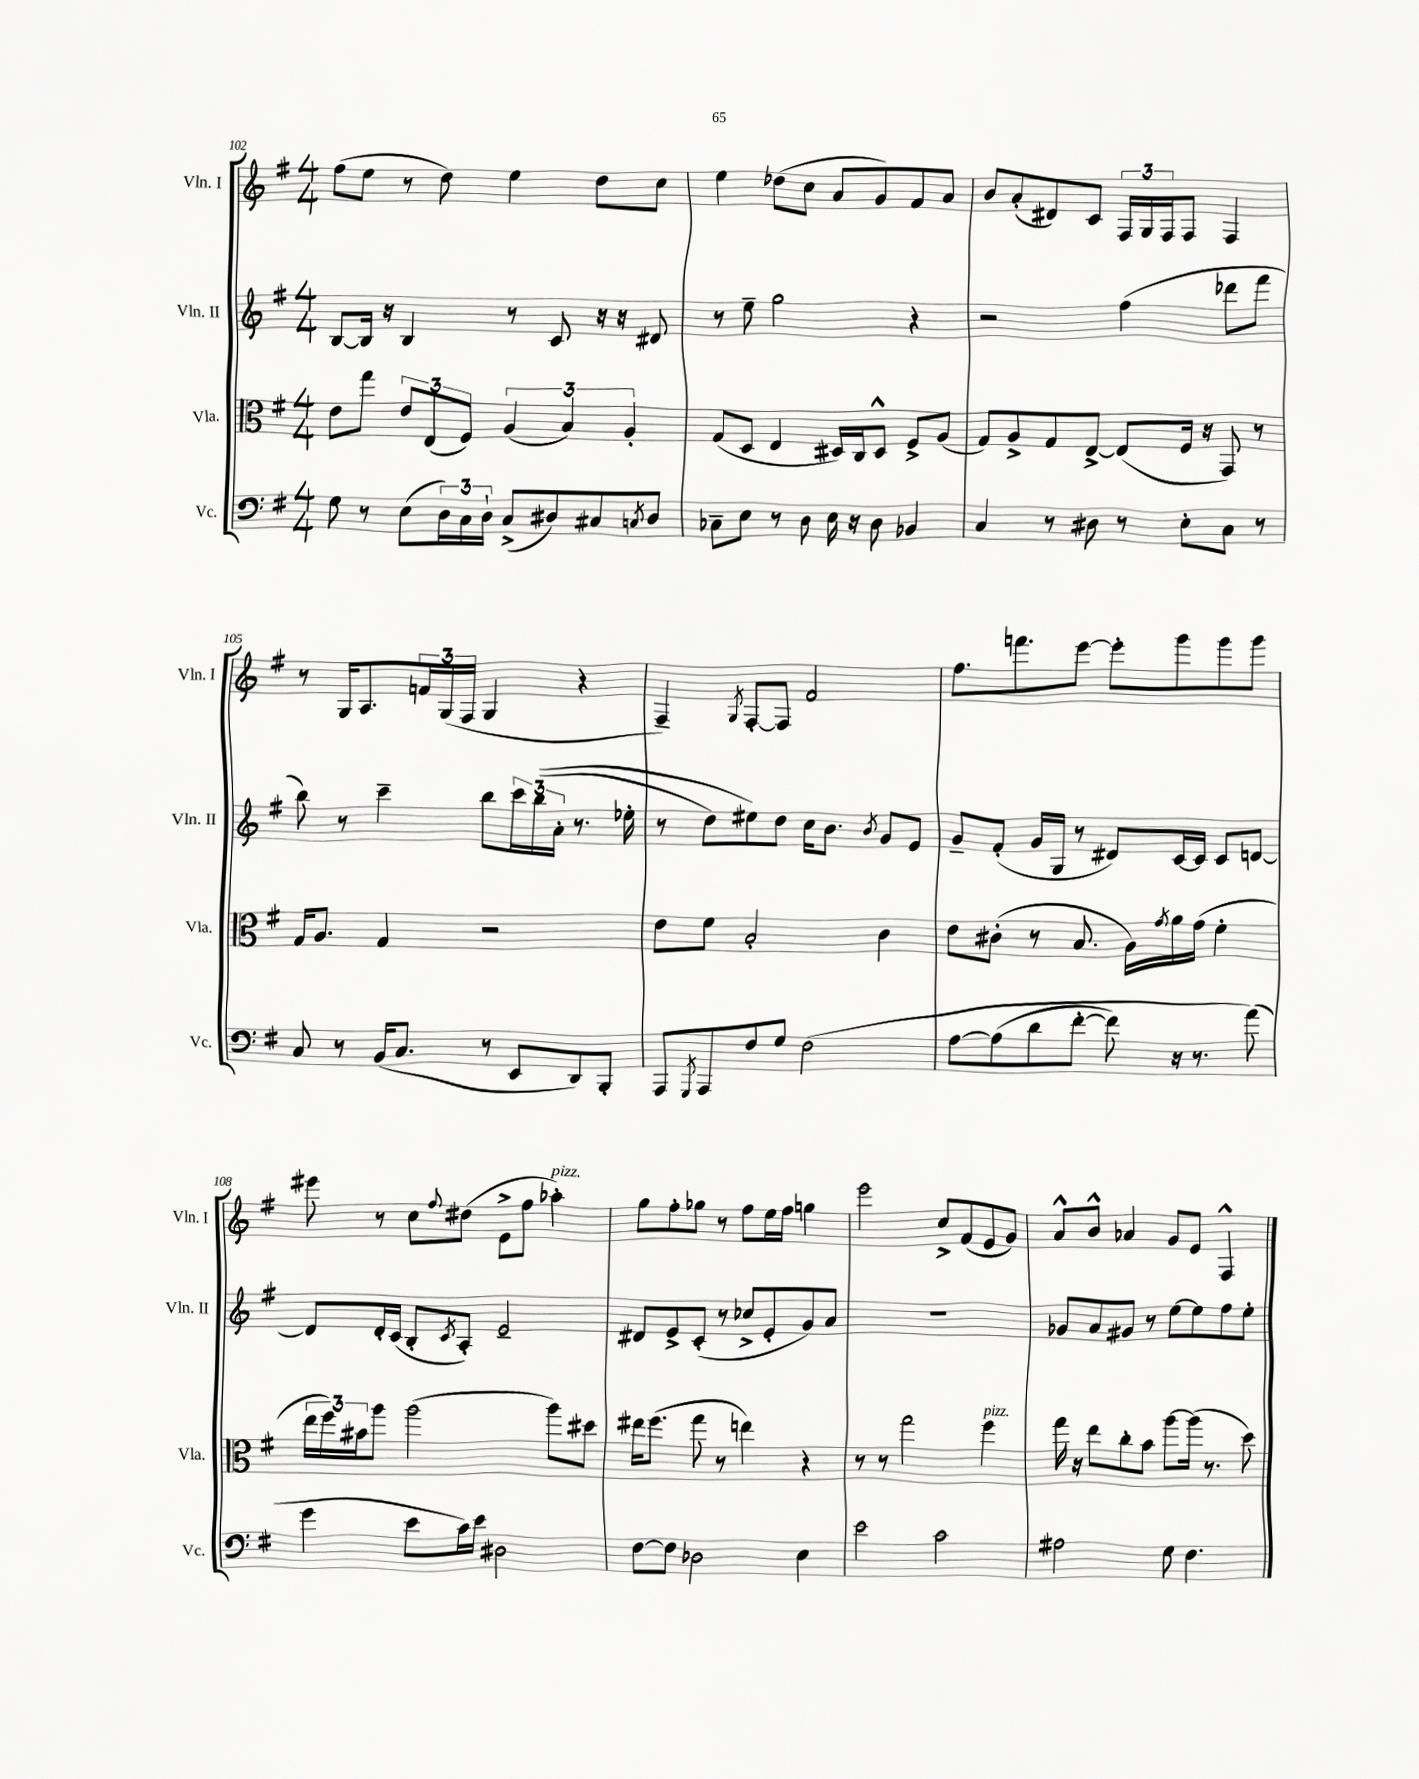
<<
\new StaffGroup <<
\new Staff = "s0" \with { instrumentName = "Vln. I" shortInstrumentName = "Vln. I" } {
    \clef treble \key g \major \numericTimeSignature \time 4/4
    fis''8( e''8 r8 d''8) e''4 d''8 c''8 |
    e''4 des''8( c''8 a'8 g'8) fis'8 a'8 |
    b'8 a'8-.( dis'8) c'8 \tuplet 3/2 { fis16 g16 fis16 } fis8 fis4 |
    r8 g16 a8. \tuplet 3/2 { f'16 g16( fis16 } g4 r4 |
    fis4--) \acciaccatura { g8 } fis8~-. fis8 fis'2 |
    fis''8. f'''8. e'''8~ e'''8-. g'''8 g'''8 g'''8 |
    eis'''8 r8 c''8 \appoggiatura { fis''8 } dis''8( e'8-> fis''8 aes''4-.^\markup { \italic "pizz." }) |
    g''8 fis''8-. ges''8 r8 fis''8 e''16 fis''16 g''4 |
    e'''2 c''8-> fis'8( e'8 g'8) |
    a'8-^ b'8-^ aes'4 g'8 e'8 fis4-^ \bar "|." |
}
\new Staff = "s1" \with { instrumentName = "Vln. II" shortInstrumentName = "Vln. II" } {
    \clef treble \key g \major \numericTimeSignature \time 4/4
    b8~ b16 r16 b4 r8 c'8 r16 r16 dis'8 |
    r8 e''8-- g''2 r4 |
    r2 fis''4( des'''8 fis'''8 |
    b''8) r8 c'''4-- b''8 \tuplet 3/2 { c'''16 b''16(\( a'16-. } r8. ees''16-. |
    r8 d''8) eis''8\) d''8 c''16 b'8. \acciaccatura { b'8 } g'8 e'8 |
    g'8-- fis'8-.( g'16 g16 r8 dis'8) c'16~ c'16 c'8 d'8~ |
    d'8 d'16-. c'16( b8-. \acciaccatura { c'8 } a8-.) e'2-- |
    dis'8 e'8-> c'8-.( r8 ces''8-> e'8-. g'8) a'8 |
    R1 |
    ges'8 a'8 gis'8 r8 e''8~ e''8 fis''8 e''8-. \bar "|." |
}
\new Staff = "s2" \with { instrumentName = "Vla." shortInstrumentName = "Vla." } {
    \clef alto \key g \major \numericTimeSignature \time 4/4
    e'8 g''8 \tuplet 3/2 { e'8 e8( fis8) } \tuplet 3/2 { a4( b4) a4-. } |
    g8( d8 e4 dis16) c16 dis8-^ fis8-> a8( |
    g8) a8-> g8 e8~-> e8( fis16 r16 g,8) r8 |
    g16 a8. g4 r2 |
    e'8 fis'8 b2-. c'4 |
    e'8 cis'8-.( r8 b8. a16) \acciaccatura { g'8 } a'16 g'16( fis'4-. |
    \tuplet 3/2 { e''16 fis''16) bis'16 } a''8 a''2( a''8) dis''8 |
    eis''16 fis''8.( g''8 r8 e''4) r4 |
    r8 r8 g''2 fis''4^\markup { \italic "pizz." } |
    g''16 r16 e''8 c''8-. b'8 a''8~ a''16( r8. d''8) \bar "|." |
}
\new Staff = "s3" \with { instrumentName = "Vc." shortInstrumentName = "Vc." } {
    \clef bass \key g \major \numericTimeSignature \time 4/4
    g8 r8 e8( \tuplet 3/2 { d16) c16 d16-! } c8->( dis8) cis8 \acciaccatura { c8 } dis8 |
    ces8-- e8 r8 d8 e16 r16 d8 bes,4 |
    c4 r8 dis8 r8 e8-. c8 r8 |
    c8 r8 b,16( c8. r8 e,8 d,8) b,,8-. |
    a,,8 \acciaccatura { g,,8 } a,,8 fis8 g8 fis2\( |
    a8~ a8( d'8 fis'8~-. fis'8) r16 r8. a'8(\) |
    g'4 e'8 c'16) e'16 dis2 |
    fis8~ fis8 des2 e4 |
    e'2 c'2 |
    ais2 g8 fis4. \bar "|." |
}
>>
>>
\layout { \context { \Score currentBarNumber = #102 } }
